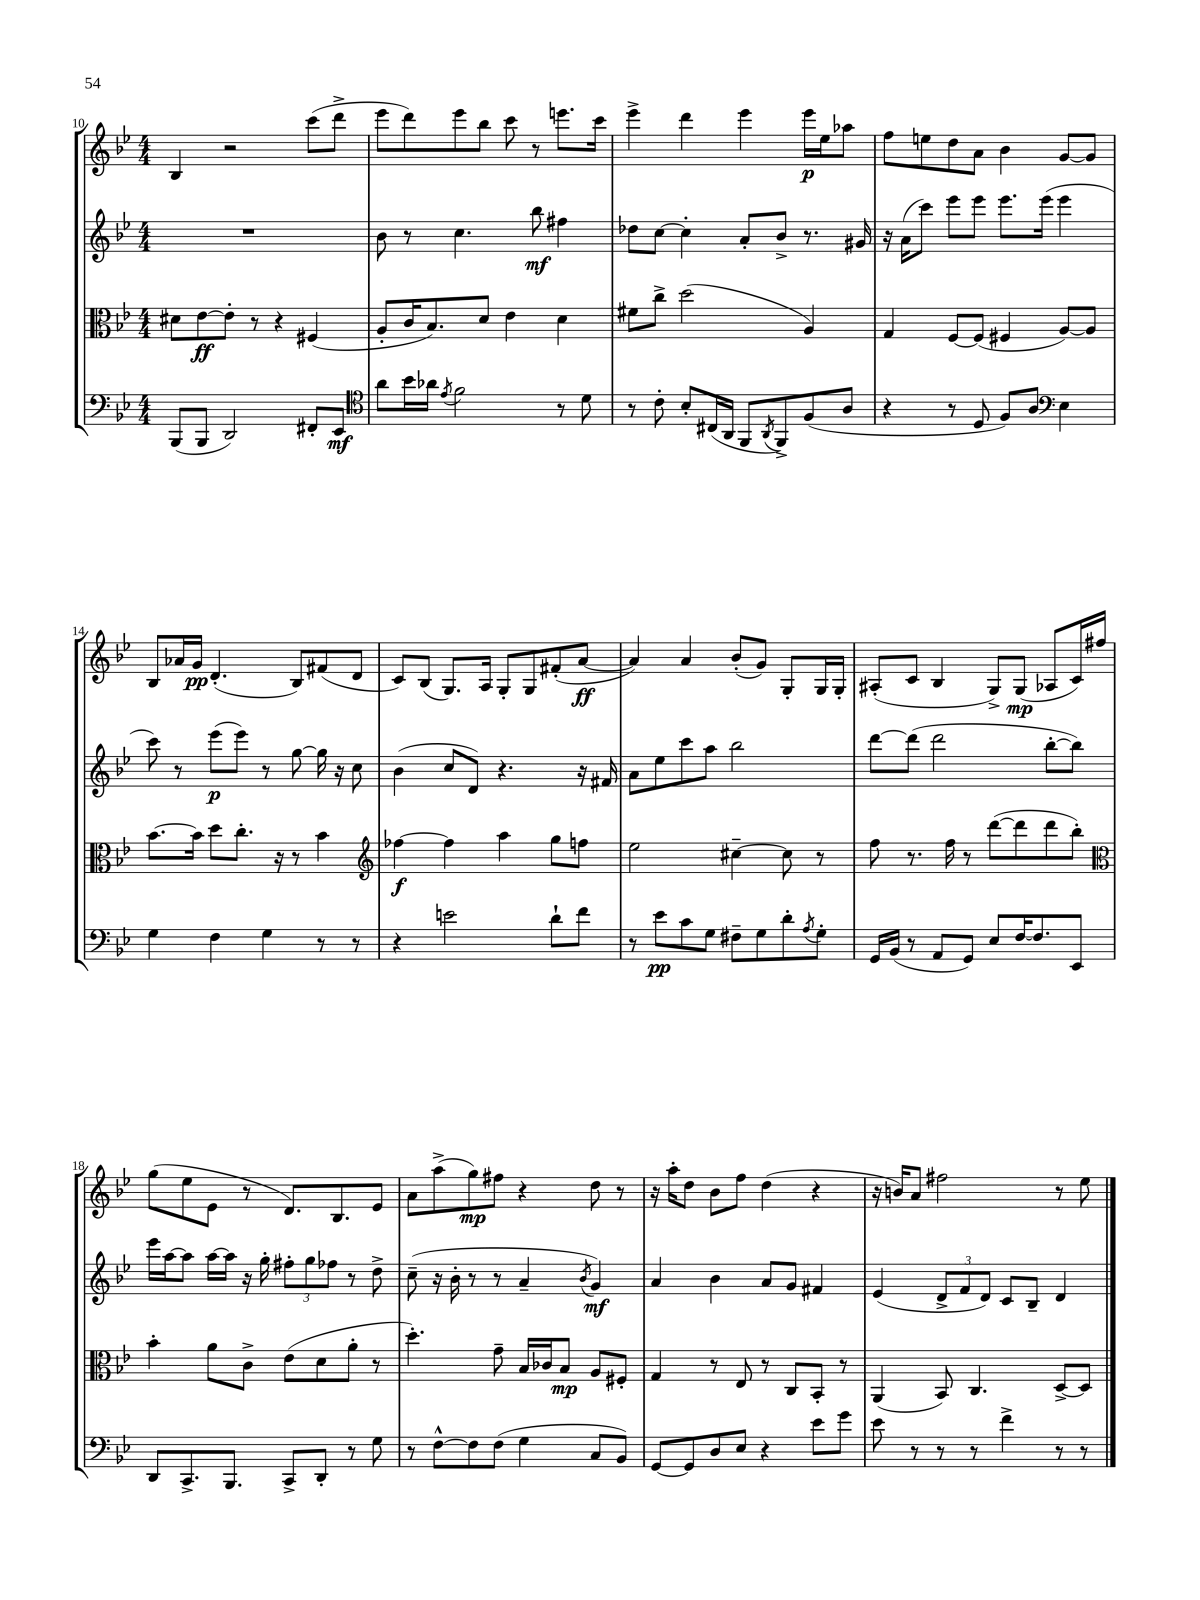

**kern	**kern	**kern	**kern
*staff4	*staff3	*staff2	*staff1
*clefF4	*clefC3	*clefG2	*clefG2
*k[b-e-]	*k[b-e-]	*k[b-e-]	*k[b-e-]
*M4/4	*M4/4	*M4/4	*M4/4
(8BBB-/L	8d#\L	1r	4B-/
8BBB-/J	[8e-\	.	.
2DD/)	8e-'\]J	.	2r
.	8r	.	.
.	4r	.	.
8FF#'/L	(4F#/	.	(8ccc\L
8EE-/J	.	.	8ddd^\J
=	=	=	=
*clefC4	*	*	*
8a\L	8A'/L	8b-\	8eee-\L
16b-\L	16c/K	8r	8ddd\)
16a-\JJ	8.B-/)	.	.
8qe-/	.	.	.
2f\	.	4.cc\	8eee-\
.	8d/J	.	8bb-\J
.	4e-\	.	8ccc\
.	.	8bb-\	8r
8r	4d\	4ff#\	8.eee\L
8d\	.	.	.
.	.	.	16ccc\Jk
=	=	=	=
8r	8f#\L	8dd-\L	4eee-^\
8c'\	8cc^\J	[8cc\J	.
8B-'/L	(2dd\	4cc'\]	4ddd\
(16C#/L	.	.	.
16AA/JJ	.	.	.
8FF/L	.	8a'/L	4eee-\
8qAA/	.	.	.
8FF^/)	.	8b-^/J	.
(8F/	4A/)	8.r	16eee-\LL
.	.	.	16ee-\J
8A/J	.	.	8aa-\J
.	.	16g#/	.
=	=	=	=
4r	4G/	16r	8ff\L
.	.	(16a\LK	.
.	.	8ccc\J)	8ee\
8r	[8F/L	8eee-\L	8dd\
8D/	(8F/]J	8eee-\J	8a\J
8F/L)	4F#/	8.eee-\L	4b-\
8A/J	.	.	.
.	.	(16eee-\Jk	.
*clefF4	*	*	*
4E-\	[8A/L)	4eee-\	[8g/L
.	8A/]J	.	8g/]J
=	=	=	=
4G\	[8.b-\L	8ccc\)	8B-/L
.	.	8r	16a-/L
.	16b-\]Jk	.	16g/JJ
4F\	8dd\L	(8eee-\L	(4.d'/
.	8.cc'\J	8eee-\J)	.
4G\	.	8r	.
.	16r	.	.
.	8r	[8gg\	8B-/L)
8r	4b-\	16gg\]	(8f#/
.	.	16r	.
8r	.	8cc\	8d/J
=	=	=	=
*	*clefG2	*	*
4r	[4ff-\	(4b-\	8c/L)
.	.	.	(8B-/J
2e\	4ff-\]	8cc/L	8.G/L)
.	.	8d/J)	.
.	.	.	16A/Jk
.	4aa\	4.r	8G'/L
.	.	.	8G/
8d`\L	8gg\L	.	(8f#'/
8f\J	8ff\J	16r	[8a/J
.	.	16f#/	.
=	=	=	=
8r	2ee-\	8a\L	4a/])
8e-\L	.	8ee-\	.
8c\	.	8ccc\	4a/
8G\J	.	8aa\J	.
8F#~\L	[4cc#~\	2bb-\	(8b-'/L
8G\	.	.	8g/J)
8d'\	8cc#\]	.	8G'/L
8qA/	.	.	.
8G'\J	8r	.	16G/L
.	.	.	16G'/JJ
=	=	=	=
16GG/LL	8ff\	[8ddd\L	(8A#'/L
(16BB-/JJ	.	.	.
8r	8.r	(8ddd\]J	8c/J
8AA/L	.	2ddd\	4B-/
.	16ff\	.	.
8GG/J)	8r	.	.
8E-/L	([8ddd\L	.	8G^/L)
[16F/K	8ddd\]	.	(8G/J
8.F/]	.	.	.
.	8ddd\	[8bb-'\L	8A-/L
8EE-/J	8bb-'\J)	8bb-\]J)	16c/L)
.	.	.	16ff#/JJ
=	=	=	=
*	*clefC3	*	*
8DD/L	4b-'\	16eee-\LL	(8gg\L
.	.	[16aa\J	.
8.CC^/	.	8aa\]J	8ee-\
.	8a\L	[16aa\LL	8e-\J
8.BBB-/J	.	16aa\]JJ	.
.	8c^\J	16r	8r
.	.	16gg'\	.
8CC^/L	(8e-\L	12ff#'\L	8.d/L)
.	.	12gg\	.
8DD'/J	8d\	.	.
.	.	12ff-\J	.
.	.	.	8.B-/
8r	8a'\J	8r	.
8G\	8r	8dd^\	8e-/J
=	=	=	=
8r	4.dd'\)	(8cc~\	8a\L
[8F^^\L	.	16r	(8aa^\
.	.	16b-'\	.
8F\]	.	8r	8gg\)
(8F\J	8g~\	8r	8ff#\J
4G\	16B-/LL	4a~/	4r
.	16c-/J	.	.
.	8B-/J	.	.
.	.	8qb-/	.
8C/L	8A/L	4g/)	8dd\
8BB-/J)	8F#'/J	.	8r
=	=	=	=
[8GG/L	4G/	4a/	16r
.	.	.	16aa'\LK
8GG/]	.	.	8dd\J
8D/	8r	4b-\	8b-\L
8E-/J	8E-/	.	8ff\J
4r	8r	8a/L	(4dd\
.	8C/L	8g/J	.
8e-\L	8BB-'/J	4f#/	4r
8g\J	8r	.	.
=	=	=	=
8e-\	(4AA/	(4e-/	16r
.	.	.	16b/LK)
8r	.	.	8a/J
8r	8BB-/)	12d^/L	2ff#\
.	.	12f/	.
8r	4.C/	.	.
.	.	12d/J)	.
4f^\	.	8c/L	.
.	.	8B-~/J	.
8r	[8D^/L	4d/	8r
8r	8D/]J	.	8ee-\
==	==	==	==
*-	*-	*-	*-
